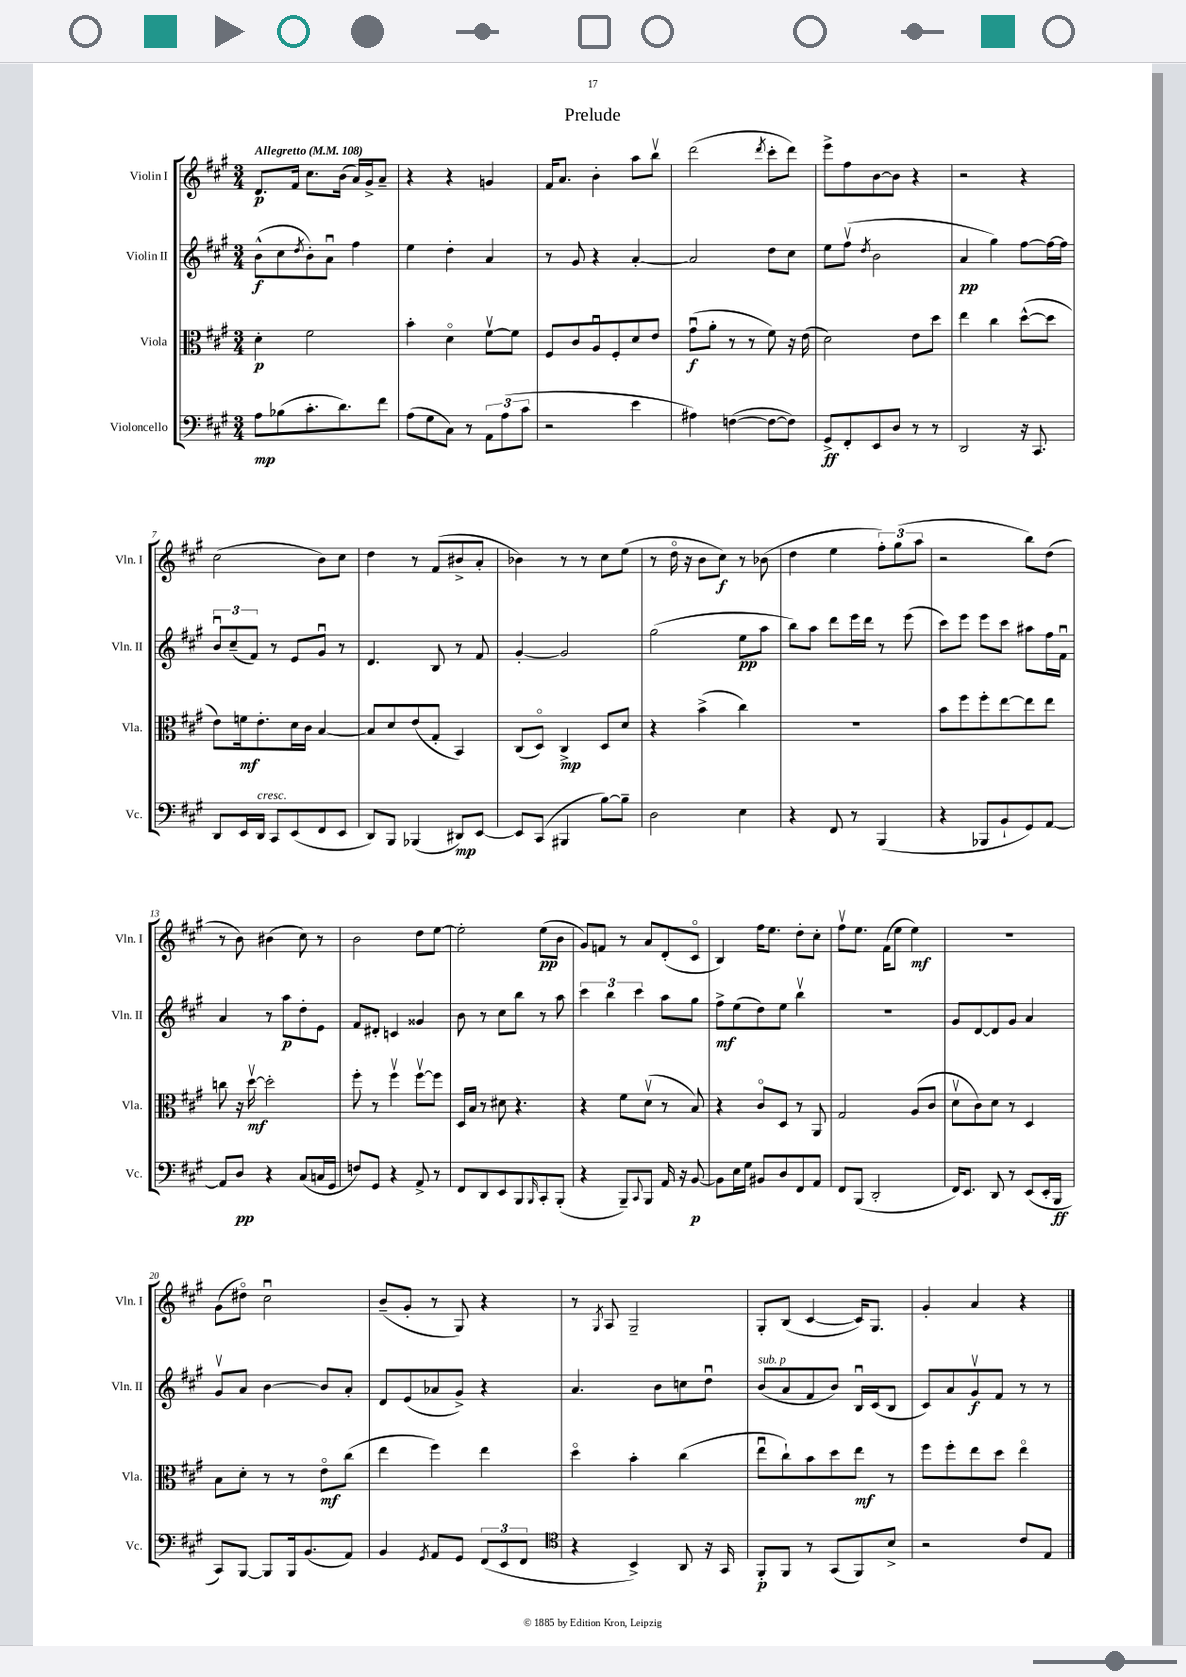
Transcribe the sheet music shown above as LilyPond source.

\header { title = "Prelude" }
<<
\new StaffGroup <<
\new Staff = "s0" \with { instrumentName = "Violin I" shortInstrumentName = "Vln. I" } {
    \clef treble \key a \major \numericTimeSignature \time 3/4 \tempo "Allegretto" 4 = 108
    d'8.\p fis'16 cis''8. b'16( a'16) gis'16-> a'8-- |
    r4 r4 g'4 |
    fis'16 a'8. b'4-. a''8 b''8\upbow |
    d'''2( \acciaccatura { d'''8 } cis'''8-. d'''8) |
    e'''8-> fis''8 b'8~ b'8 r4 |
    r2 r4 |
    cis''2( b'8) cis''8 |
    d''4 r8 fis'8( bis'8-> a'8-. |
    bes'4) r8 r8 cis''8 e''8( |
    r8 d''16\flageolet r16 b'8 cis''8\f) r8 bes'8( |
    d''4 e''4 \tuplet 3/2 { fis''8-.) gis''8( a''8 } |
    r2 b''8) d''8( |
    r8 b'8) bis'4( cis''8) r8 |
    b'2 d''8 e''8~ |
    e''2-. e''8\pp( b'8 |
    gis'8) f'8 r8 a'8 d'8-.( cis'8\flageolet |
    b4) fis''16 e''8. d''8-. cis''8-. |
    fis''8\upbow e''8. fis'16( e''8 e''4\mf) |
    R2. |
    gis'8( dis''8\flageolet) cis''2\downbow |
    b'8--( gis'8-. r8 gis8) r4 |
    r8 \acciaccatura { gis8 } a8 gis2-- |
    gis8-. b8( cis'4~ cis'16) gis8. |
    gis'4-. a'4 r4 \bar "|." |
}
\new Staff = "s1" \with { instrumentName = "Violin II" shortInstrumentName = "Vln. II" } {
    \clef treble \key a \major \numericTimeSignature \time 3/4
    b'8-^\f( cis''8 \acciaccatura { d''8 } b'8-.) a'8\downbow fis''4 |
    e''4 d''4-. a'4 |
    r8 gis'8 r4 a'4~-. |
    a'2 d''8 cis''8 |
    e''8 fis''8\upbow( \acciaccatura { d''8 } b'2 |
    a'4\pp gis''4) fis''8~ fis''16~ fis''16 |
    \tuplet 3/2 { b'8\downbow cis''8--( fis'8) } r8 e'8 gis'8\downbow r8 |
    d'4. b8 r8 fis'8 |
    gis'4~-. gis'2 |
    gis''2( e''8\pp a''8 |
    b''8) a''8 d'''8 e'''16 d'''16 r8 e'''8( |
    cis'''8) e'''8 e'''8 cis'''8 ais''8 fis''16 fis'16\downbow |
    a'4 r8 a''8\p d''8-. e'8 |
    fis'8 dis'8-. c'4 gisis'4 |
    b'8 r8 cis''8 b''8 r8 a''8 |
    \tuplet 3/2 { cis'''4 b''4 cis'''4 } a''8 gis''8 |
    fis''8->\mf e''8( d''8) e''8 b''4\upbow |
    R2. |
    gis'8 d'8~ d'8 gis'8 a'4 |
    gis'8\upbow a'8 b'4~ b'8 a'8-. |
    d'8 e'8( aes'8 gis'8->) r4 |
    a'4. b'8 c''8 d''8\downbow |
    b'8^\markup { \italic "sub. p" }( a'8 fis'8 b'8) b16\downbow cis'16( b8 |
    cis'8) a'8 gis'8\upbow\f fis'8 r8 r8 \bar "|." |
}
\new Staff = "s2" \with { instrumentName = "Viola" shortInstrumentName = "Vla." } {
    \clef alto \key a \major \numericTimeSignature \time 3/4
    d'4-.\p fis'2 |
    b'4-. d'4\flageolet fis'8~\upbow fis'8 |
    fis8 cis'8 a8\downbow fis8-. d'8 e'8 |
    gis'8\downbow\f( a'8-. r8 r8 fis'8) r16 e'16( |
    d'2) e'8 d''8 |
    e''4 cis''4 d''8~-^( d''8 |
    e'8) f'16\mf e'8.-. d'16 cis'16 b4~ |
    b8 d'8 e'8( gis8-. b,4) |
    cis8( d8\flageolet) cis4->\mp d8 d'8 |
    r4 b'4->( cis''4) |
    R2. |
    b'8 fis''8 fis''8-. e''8~ e''8 e''8 |
    c''8 r16 d''16~\upbow\mf d''2-. |
    fis''8-. r8 fis''4\upbow fis''8~\upbow fis''8 |
    d16 b16 r8 dis'8 r4. |
    r4 fis'8 d'8\upbow( r8 b8) |
    r4 cis'8\flageolet d8 r8 a,8 |
    gis2 a8( cis'8 |
    d'8\upbow cis'8) d'8 r8 d4 |
    b8 d'8-. r8 r8 e'8\flageolet\mf cis''8( |
    e''4 fis''4) e''4 |
    d''4\flageolet b'4-. cis''4( |
    e''8\downbow cis''8-!) b'8 d''8 e''8\mf r8 |
    fis''8 fis''8-. e''8 d''8 e''4\flageolet \bar "|." |
}
\new Staff = "s3" \with { instrumentName = "Violoncello" shortInstrumentName = "Vc." } {
    \clef bass \key a \major \numericTimeSignature \time 3/4
    a8\mp bes8( cis'8.-. d'8.) fis'8 |
    a8( gis8 cis8) r8 \tuplet 3/2 { a,8 a8( cis'8 } |
    r2 e'4 |
    ais4) f4~( f8~ f8) |
    gis,8->\ff fis,8-. e,8 d8 r8 r8 |
    d,2 r16 cis,8. |
    d,8 e,16 d,16^\markup { \italic "cresc." } cis,8 e,8( fis,8 e,8 |
    d,8) b,,8 bes,,4( dis,8\mp) e,8~ |
    e,8 cis,8( bis,,4 b8~) b8-- |
    d2 e4 |
    r4 fis,8 r8 b,,4( |
    r4 bes,,8 b,8-! gis,8) a,8~ |
    a,8 d8\pp r4 cis8( c16 gis,16 |
    f8) gis,8 r4 a,8-> r8 |
    fis,8 d,8 e,8 b,,8 \grace { b,,16 } cis,8-. b,,8-.( |
    r4 b,,8--) \appoggiatura { cis,8 } b,,8 a,16 r16 b,8~\p |
    b,8 e16 gis16 bis,8 d8 fis,8 a,8 |
    fis,8 b,,8( d,2-. |
    fis,16) e,8. d,8 r8 e,8( e,16-. b,,16\ff |
    cis,8) b,,8~ b,,8 b,,16 b,8.( a,8) |
    b,4 \acciaccatura { gis,8 } a,8 gis,8 \tuplet 3/2 { fis,8( e,8 fis,8 } |
    \clef tenor r4 b,4->) a,8 r16 gis,16 |
    fis,8-.\p fis,8 r8 gis,8( fis,8) b8-> |
    r2 cis'8 e8 \bar "|." |
}
>>
>>
